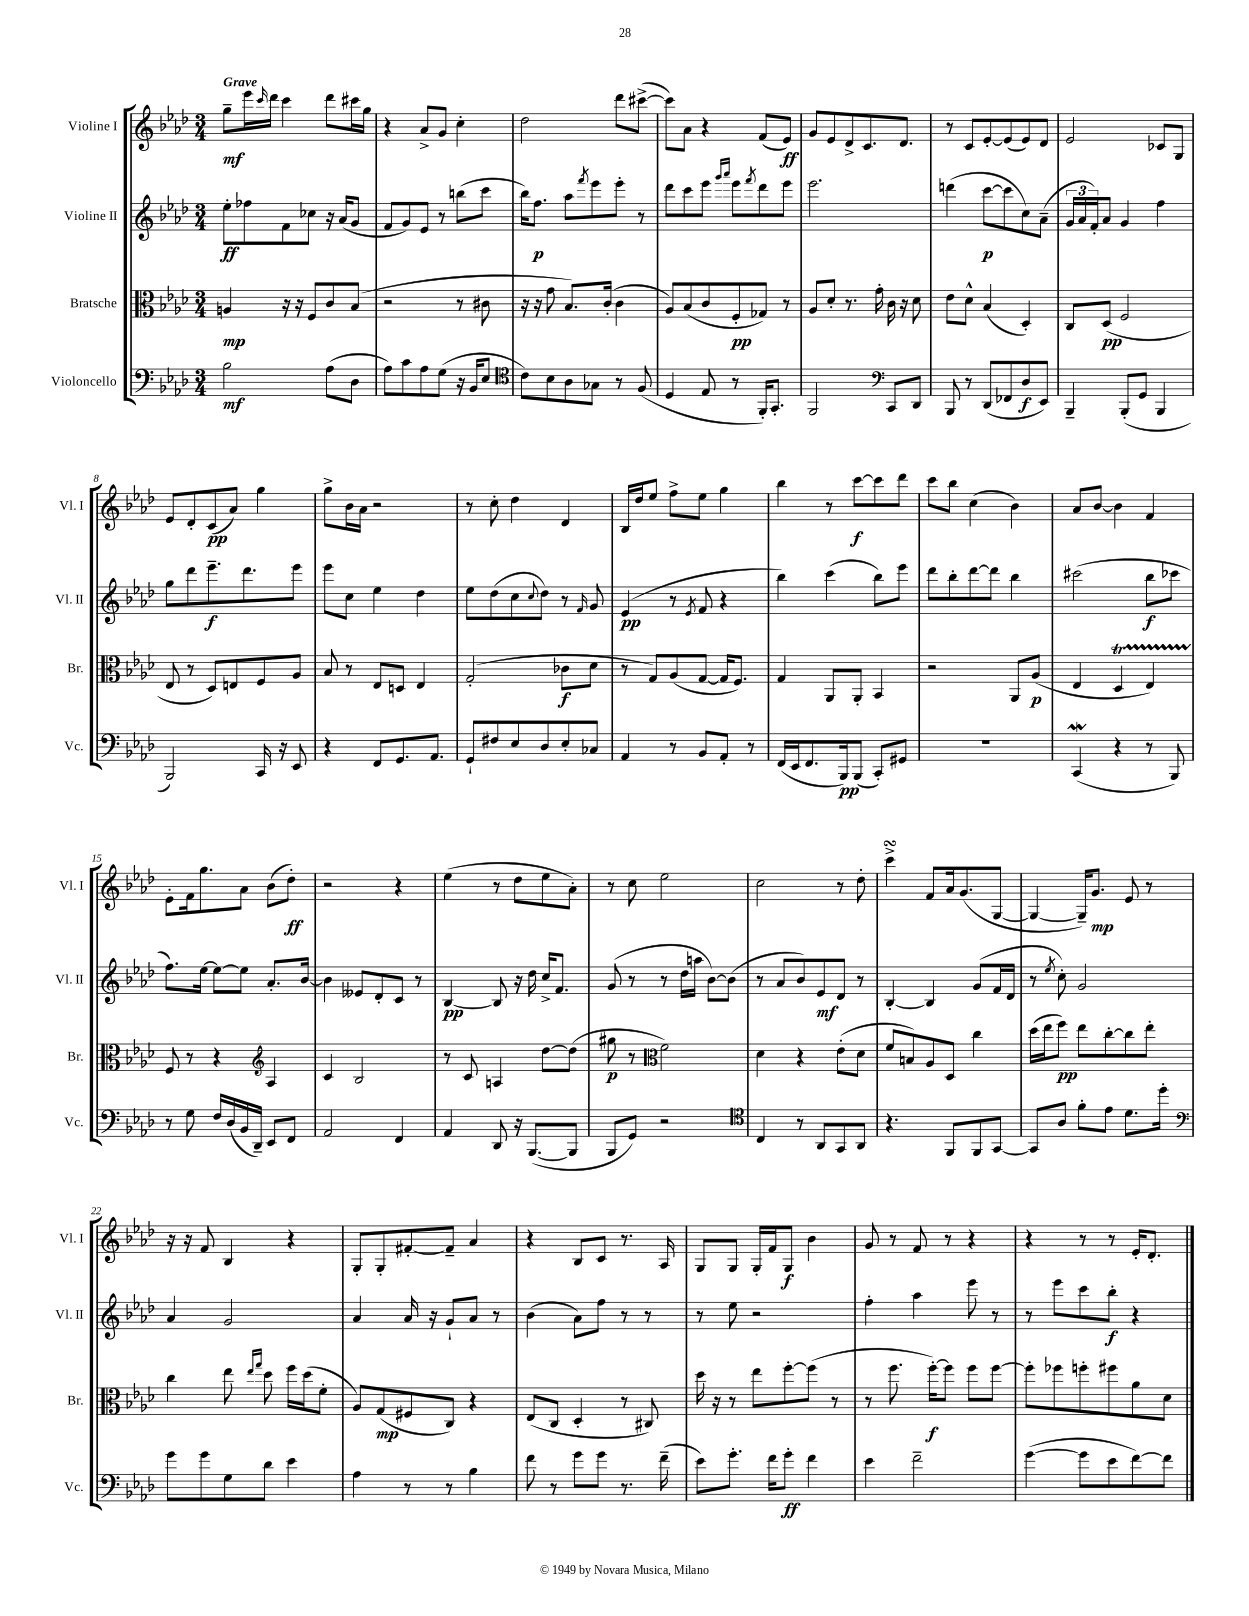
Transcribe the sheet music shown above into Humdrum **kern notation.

**kern	**dynam	**kern	**dynam	**kern	**dynam	**kern	**dynam
*part4	*part4	*part3	*part3	*part2	*part2	*part1	*part1
*staff4	*staff4	*staff3	*staff3	*staff2	*staff2	*staff1	*staff1
*I"Violoncello	*	*I"Bratsche	*	*I"Violine II	*	*I"Violine I	*
*I'Vc.	*	*I'Br.	*	*I'Vl. II	*	*I'Vl. I	*
*clefF4	*	*clefC3	*	*clefG2	*	*clefG2	*
*k[b-e-a-d-]	*	*k[b-e-a-d-]	*	*k[b-e-a-d-]	*	*k[b-e-a-d-]	*
*M3/4	*	*M3/4	*	*M3/4	*	*M3/4	*
=1	=1	=1	=1	=1	=1	=1	=1
!	!	!	!	!	!	!LO:TX:a:B:t=Grave	!
2B-\	mf	4An/	mp	8ee-'\L	ff	8gg~\L	mf
.	.	.	.	8ff-X\	.	16eee-\L	.
.	.	.	.	.	.	16qqccc/	.
.	.	.	.	.	.	16ddd-\JJ	.
.	.	16r	.	8f\	.	4ccc\	.
.	.	16r	.	.	.	.	.
.	.	8F/L	.	8cc-X\J	.	.	.
(8A-\L	.	8c/	.	16r	.	8ddd-\L	.
.	.	.	.	(16a-/KL	.	.	.
8D-\J	.	(8B-/J	.	8g/J	.	16ccc#X\L	.
.	.	.	.	.	.	16gg\JJ	.
=2	=2	=2	=2	=2	=2	=2	=2
8A-\L)	.	2r	.	8f/L	.	4r	.
8c\	.	.	.	8g/)	.	.	.
8A-\	.	.	.	8e-/J	.	8a-^/L	.
(8G\J	.	.	.	8r	.	8g/J	.
16r	.	8r	.	(8bbn\L	.	4cc'\	.
16BB-/KL	.	.	.	.	.	.	.
8E-/J	.	8c#X\	.	8ccc\J	.	.	.
=3	=3	=3	=3	=3	=3	=3	=3
*clefC4	*	*	*	*	*	*	*
8c\L)	.	16r	.	16bb-\KL)	.	2dd-\	.
.	.	16r	.	8.ff\J	p	.	.
8B-\	.	8g\	.	.	.	.	.
8A-\	.	8.B-/L)	.	8aa-\L	.	.	.
.	.	.	.	8qfff/	.	.	.
8G-X\J	.	.	.	8eee-\	.	.	.
.	.	(16c'/Jk	.	.	.	.	.
8r	.	4c\	.	8eee-'\J	.	8ddd-\L	.
(8F/	.	.	.	8r	.	([8ccc#X^\J	.
=4	=4	=4	=4	=4	=4	=4	=4
4D-/	.	8A-/L)	.	8ddd-\L	.	8ccc#\L])	.
.	.	(8B-/	.	8ccc\	.	8a-\J	.
8E-/	.	8c/	.	8eee-\J	.	4r	.
.	.	.	.	16qqggg/LL	.	.	.
.	.	.	.	16qqaaa-/JJ	.	.	.
8r	.	8F'/	pp	8eee-\L	.	.	.
.	.	.	.	8qfff/	.	.	.
16FF'/KL)	.	8G-X/J)	.	8ddd-\	.	(8f/L	.
8.GG'/J	.	.	.	.	.	.	.
.	.	8r	.	8eee-\J	.	8e-/J)	ff
=5	=5	=5	=5	=5	=5	=5	=5
2FF/	.	8A-/L	.	2.eee-\	.	8g/L	.
.	.	8d-'/J	.	.	.	8e-/	.
.	.	8.r	.	.	.	8d-^/	.
.	.	.	.	.	.	8.c/	.
.	.	16g'\	.	.	.	.	.
*clefF4	*	*	*	*	*	*	*
8CC/L	.	16c\	.	.	.	.	.
.	.	16r	.	.	.	8.d-/J	.
8DD-/J	.	8d-\	.	.	.	.	.
=6	=6	=6	=6	=6	=6	=6	=6
8BBB-/	.	8e-\L	.	(4dddn\	.	8r	.
8r	.	8d-^^\J	.	.	.	8c/L	.
(8DD-/L	.	(4B-/	.	[8ccc\L	p	[8e-'/	.
8FF-X/	.	.	.	8ccc\]	.	(8e-/]	.
8D-/	f	4D-'/)	.	8cc\)	.	8e-/)	.
8EE-/J)	.	.	.	(8a-~\J	.	8d-/J	.
=7	=7	=7	=7	=7	=7	=7	=7
4BBB-~/	.	8C/L	.	24g/LL	.	2e-/	.
.	.	.	.	24a-/	.	.	.
.	.	.	.	24f'/J)	.	.	.
.	.	(8D-/J	pp	8a-/J	.	.	.
(8BBB-'/L	.	2F/	.	4g/	.	.	.
8GG/J	.	.	.	.	.	.	.
4BBB-/	.	.	.	4ff\	.	8c-X/L	.
.	.	.	.	.	.	8G/J	.
!!LO:LB:g=z
=8	=8	=8	=8	=8	=8	=8	=8
2BBB-/)	.	8E-/	.	8gg\L	.	8e-/L	.
.	.	8r	.	8ddd-\	.	8d-'/	.
.	.	8D-/L)	.	8.eee-~\	f	(8c/	pp
.	.	8En/	.	.	.	8a-/J)	.
.	.	.	.	8.ddd-\	.	.	.
16CC/	.	8F/	.	.	.	4gg\	.
16r	.	.	.	.	.	.	.
8EE-/	.	8A-/J	.	8eee-\J	.	.	.
=9	=9	=9	=9	=9	=9	=9	=9
4r	.	8B-/	.	8eee-\L	.	8gg^\L	.
.	.	8r	.	8cc\J	.	16b-\L	.
.	.	.	.	.	.	16a-\JJ	.
8FF/L	.	8E-/L	.	4ee-\	.	2r	.
8.GG/	.	8Dn/J	.	.	.	.	.
.	.	4E-/	.	4dd-\	.	.	.
8.AA-/J	.	.	.	.	.	.	.
=10	=10	=10	=10	=10	=10	=10	=10
8GG`/L	.	(2G'/	.	8ee-\L	.	8r	.
8F#X/	.	.	.	(8dd-\	.	8cc'\	.
8E-/	.	.	.	8cc\	.	4dd-\	.
.	.	.	.	8qqcc/	.	.	.
8D-/	.	.	.	8dd-\J)	.	.	.
8E-'/	.	8c-X\L	f	8r	.	4d-/	.
.	.	.	.	16qqf/	.	.	.
8C-X/J	.	8d-\J	.	8g/	.	.	.
=11	=11	=11	=11	=11	=11	=11	=11
4AA-/	.	8r	.	(4e-/	pp	16B-/LL	.
.	.	.	.	.	.	16dd-/J	.
.	.	8G/L)	.	.	.	8ee-/J	.
8r	.	(8A-/	.	8r	.	8ff^\L	.
.	.	.	.	8qe-/	.	.	.
8BB-/L	.	[8G/J	.	8f/	.	8ee-\J	.
8AA-'/J	.	16G/KL]	.	4r	.	4gg\	.
.	.	8.F/J)	.	.	.	.	.
8r	.	.	.	.	.	.	.
=12	=12	=12	=12	=12	=12	=12	=12
(16FF/LL	.	4G/	.	4bb-\)	.	4bb-\	.
16EE-/J	.	.	.	.	.	.	.
8.FF/	.	.	.	.	.	.	.
.	.	8AA-/L	.	(4ccc\	.	8r	.
16BBB-/k)	pp	.	.	.	.	.	.
(8BBB-/J	.	8AA-'/J	.	.	.	[8ccc\L	f
8CC'/L)	.	4BB-/	.	8bb-\L)	.	8ccc\]	.
8GG#X/J	.	.	.	8eee-\J	.	8ddd-\J	.
=13	=13	=13	=13	=13	=13	=13	=13
2.r	.	2r	.	8ddd-\L	.	8ccc\L	.
.	.	.	.	8bb-'\	.	8bb-\J	.
.	.	.	.	[8ddd-\	.	(4cc\	.
.	.	.	.	8ddd-\J]	.	.	.
.	.	8AA-/L	.	4bb-\	.	4b-\)	.
.	.	(8A-/J	p	.	.	.	.
=14	=14	=14	=14	=14	=14	=14	=14
(4CCW/	.	4E-/	.	(2ccc#X\	.	8a-/L	.
.	.	.	.	.	.	[8b-/J	.
4r	.	4D-T/	.	.	.	4b-\]	.
8r	.	4E-TTT/)	.	8bb-\L	f	4f/	.
8BBB-/)	.	.	.	8ccc-X\J	.	.	.
!!LO:LB:g=z
=15	=15	=15	=15	=15	=15	=15	=15
8r	.	8F/	.	8.ff\L)	.	8e-'\L	.
8G\	.	8r	.	.	.	16f\k	.
.	.	.	.	[16ee-\Jk	.	8.gg\	.
16F/LL	.	4r	.	8ee-\L_	.	.	.
(16D-/	.	.	.	.	.	.	.
16BB-/	.	.	.	8ee-\J]	.	8a-\J	.
16DD-~/JJ)	.	.	.	.	.	.	.
*	*	*clefG2	*	*	*	*	*
8EE-/L	.	4A-/	.	8.a-'/L	.	(8b-\L	.
8FF/J	.	.	.	.	.	8dd-'\J)	ff
.	.	.	.	[16b-/Jk	.	.	.
=16	=16	=16	=16	=16	=16	=16	=16
2AA-/	.	4c/	.	4b-\]	.	2r	.
.	.	2B-/	.	8e--X/L	.	.	.
.	.	.	.	8d-'/	.	.	.
4FF/	.	.	.	8c/J	.	4r	.
.	.	.	.	8r	.	.	.
=17	=17	=17	=17	=17	=17	=17	=17
4AA-/	.	8r	.	[4B-/	pp	(4ee-\	.
.	.	8c/	.	.	.	.	.
8DD-/	.	4An/	.	8B-/]	.	8r	.
16r	.	.	.	16r	.	8dd-\L	.
([8.BBB-/L	.	.	.	16dd-\	.	.	.
.	.	[8dd-\L	.	16cc^/KL	.	8ee-\	.
.	.	.	.	8.f/J	.	.	.
8BBB-/J]	.	(8dd-\J]	.	.	.	8a-'\J)	.
=18	=18	=18	=18	=18	=18	=18	=18
8BBB-/L	.	8gg#X\	p	(8g/	.	8r	.
8GG/J)	.	8r	.	8r	.	8cc\	.
*	*	*clefC3	*	*	*	*	*
2r	.	2f\)	.	8r	.	2ee-\	.
.	.	.	.	16dd-\LL	.	.	.
.	.	.	.	16aan\JJ	.	.	.
.	.	.	.	[8b-\L)	.	.	.
.	.	.	.	(8b-\J]	.	.	.
=19	=19	=19	=19	=19	=19	=19	=19
*clefC4	*	*	*	*	*	*	*
4C/	.	4d-\	.	8r	.	2cc\	.
.	.	.	.	8a-/L	.	.	.
8r	.	4r	.	8b-/)	.	.	.
8AA-/L	.	.	.	8e-/	mf	.	.
8GG/	.	(8e-'\L	.	8d-/J	.	8r	.
8AA-/J	.	8d-\J	.	8r	.	8dd-'\	.
=20	=20	=20	=20	=20	=20	=20	=20
4.r	.	8f/L	.	[4B-'/	.	4cccsSsS^\	.
.	.	8Bn/)	.	.	.	.	.
.	.	8A-/	.	4B-/]	.	8f/L	.
8FF/L	.	8D-/J	.	.	.	16a-/k	.
.	.	.	.	.	.	(8.g/	.
8FF/	.	4cc\	.	(8g/L	.	.	.
[8GG/J	.	.	.	16f/L	.	[8G/J	.
.	.	.	.	16d-/JJ	.	.	.
=21	=21	=21	=21	=21	=21	=21	=21
8GG/L]	.	(16dd-\LL	.	8r	.	4G/_	.
.	.	16ee-\J	.	.	.	.	.
.	.	.	.	8qee-/	.	.	.
8A-/J	.	8ff\J)	pp	8cc'\)	.	.	.
8f'\L	.	8ee-\L	.	2g/	.	16G~/KL])	.
.	.	.	.	.	.	8.g/J	mp
8e-\J	.	[8cc'\	.	.	.	.	.
8.d-\L	.	8cc\]	.	.	.	8e-/	.
.	.	8ee-'\J	.	.	.	8r	.
16dd-'\Jk	.	.	.	.	.	.	.
!!LO:LB:g=z
=22	=22	=22	=22	=22	=22	=22	=22
*clefF4	*	*	*	*	*	*	*
8g\L	.	4cc\	.	4a-/	.	16r	.
.	.	.	.	.	.	16r	.
8g\	.	.	.	.	.	8f/	.
8G\	.	8ee-\	.	2g/	.	4B-/	.
.	.	16qqee-/LL	.	.	.	.	.
.	.	16qqgg/JJ	.	.	.	.	.
8d-\J	.	8dd-\	.	.	.	.	.
4e-\	.	16ff\LL	.	.	.	4r	.
.	.	(16dd-\J	.	.	.	.	.
.	.	8f'\J	.	.	.	.	.
=23	=23	=23	=23	=23	=23	=23	=23
4A-\	.	8A-/L)	.	4a-/	.	8G'/L	.
.	.	(8G/	mp	.	.	8G'/	.
8r	.	8F#X/	.	16a-/	.	[8f#X'/	.
.	.	.	.	16r	.	.	.
8r	.	8C/J)	.	8g`/L	.	8f#~/J]	.
4B-\	.	4r	.	8a-/J	.	4a-/	.
.	.	.	.	8r	.	.	.
=24	=24	=24	=24	=24	=24	=24	=24
8f\	.	(8E-/L	.	(4b-\	.	4r	.
8r	.	8C/J	.	.	.	.	.
8g\L	.	4D-'/	.	8a-\L)	.	8B-/L	.
8g\J	.	.	.	8ff\J	.	8c/J	.
8.r	.	8r	.	8r	.	8.r	.
.	.	8C#X/)	.	8r	.	.	.
(16f~\	.	.	.	.	.	16A-/	.
=25	=25	=25	=25	=25	=25	=25	=25
8e-\L)	.	16dd-\	.	8r	.	8G/L	.
.	.	16r	.	.	.	.	.
8.g'\J	.	8r	.	8ee-\	.	8G/J	.
.	.	8ee-\L	.	2r	.	16G'/LL	.
16f\KL	.	.	.	.	.	16f/J	.
8g'\J	ff	[8ff'\	.	.	.	8G/J	f
4f\	.	(8ff\J]	.	.	.	4b-\	.
.	.	8r	.	.	.	.	.
=26	=26	=26	=26	=26	=26	=26	=26
4e-\	.	8r	.	4ff'\	.	8g/	.
.	.	8.ff\	.	.	.	8r	.
2f~\	.	.	.	4aa-\	.	8f/	.
.	.	[16ff'\KL)	f	.	.	.	.
.	.	8ff\J]	.	.	.	8r	.
.	.	8ff\L	.	8eee-\	.	4r	.
.	.	[8ff\J	.	8r	.	.	.
=27	=27	=27	=27	=27	=27	=27	=27
([4g\	.	8ff'\L]	.	8r	.	4r	.
.	.	8ff-X\	.	8eee-\L	.	.	.
8g\L]	.	8ffn'\	.	8ccc\	.	8r	.
8e-\	.	8ff#X\	.	8bb-'\J	f	8r	.
[8f\)	.	8a-\	.	4r	.	16e-'/KL	.
.	.	.	.	.	.	8.d-'/J	.
8f\J]	.	8d-\J	.	.	.	.	.
==	==	==	==	==	==	==	==
*-	*-	*-	*-	*-	*-	*-	*-
